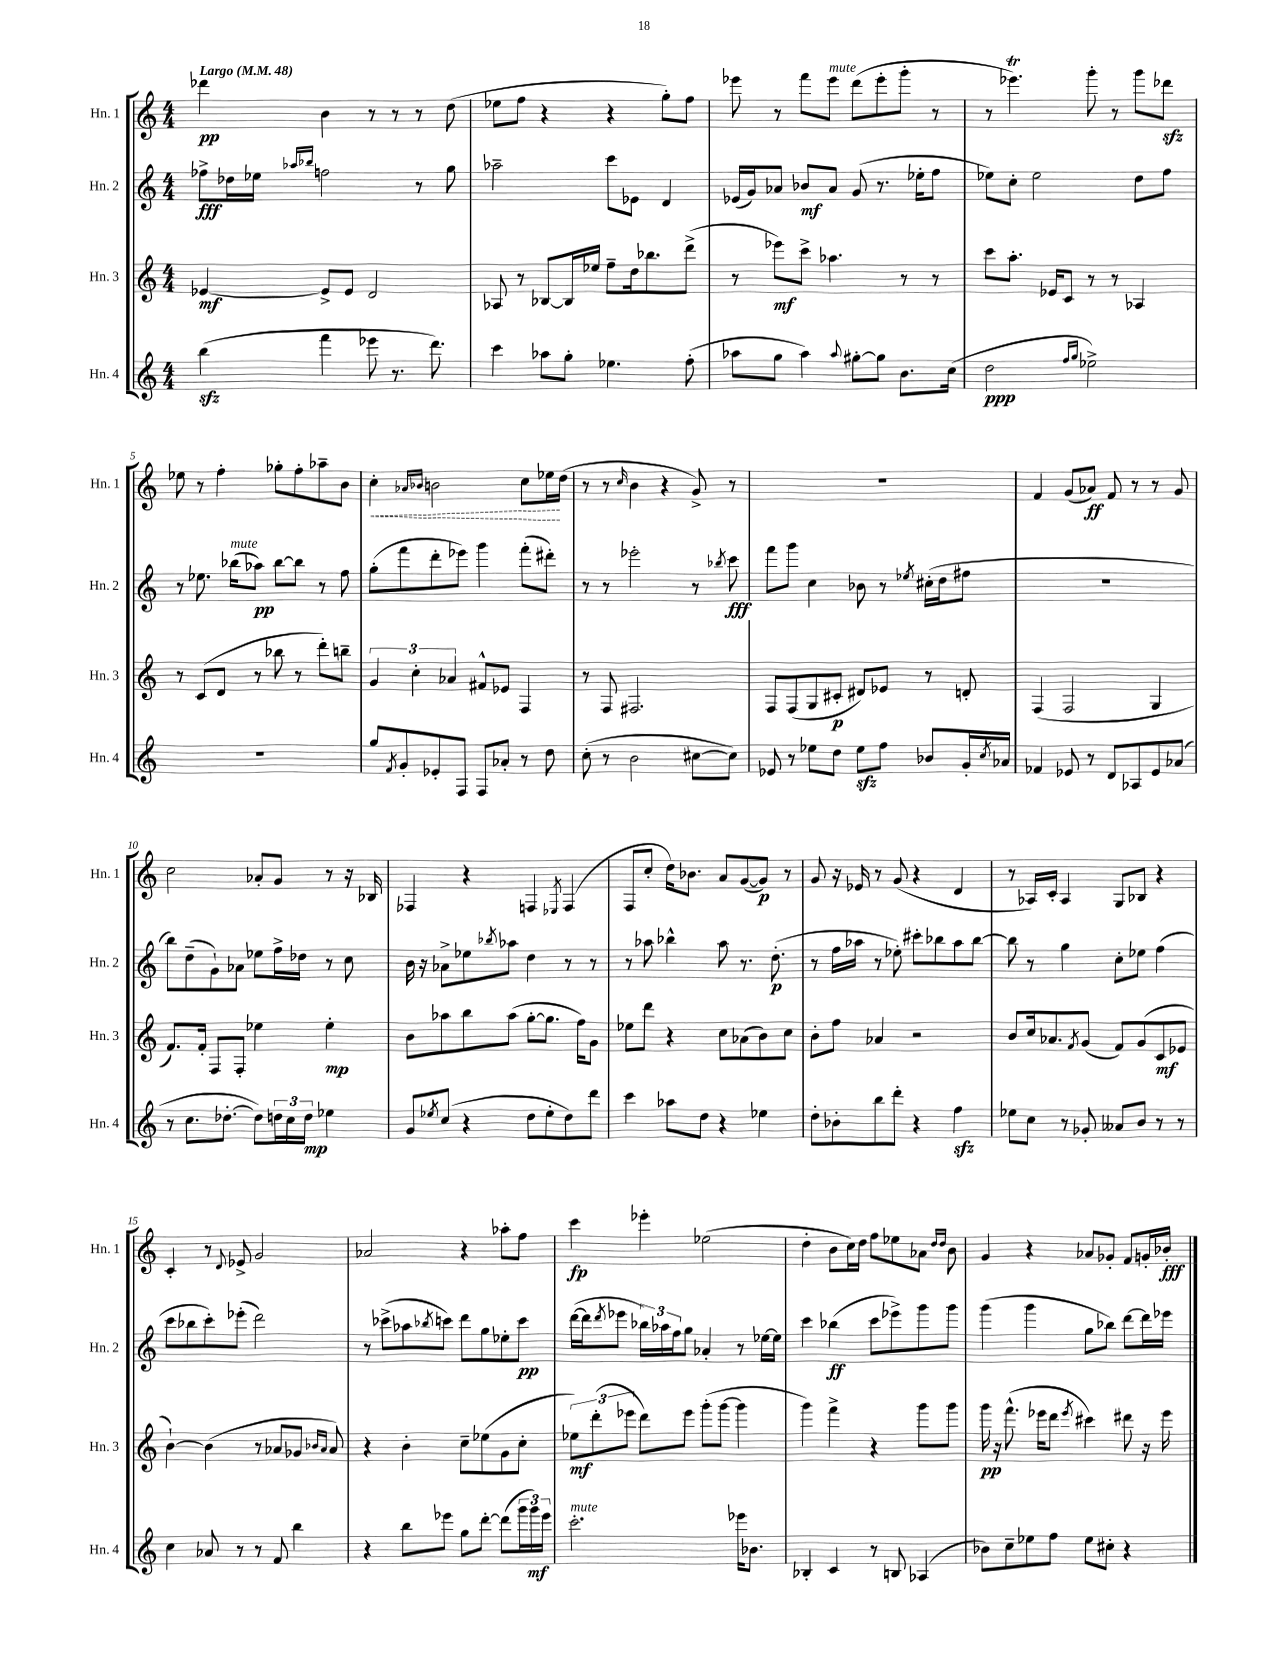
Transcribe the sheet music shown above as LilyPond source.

<<
\new StaffGroup <<
\new Staff = "s0" \with { instrumentName = "Hn. 1" shortInstrumentName = "Hn. 1" } {
    \clef treble \key c \major \numericTimeSignature \time 4/4 \tempo "Largo" 4 = 48
    des'''4\pp b'4 r8 r8 r8 d''8( |
    ees''8 f''8 r4 r4 g''8-.) f''8 |
    ees'''8 r8 f'''8 ees'''8^\markup { \italic "mute" } d'''8( ees'''8-. g'''8-. r8 |
    r8 ees'''4.\trill) g'''8-. r8 g'''8 des'''8\sfz |
    ees''8 r8 f''4-. ges''8-. f''8-. aes''8-- b'8 |
    \once \override Hairpin.style = #'dashed-line c''4-.\< \grace { aes'16 bes'16 } b'2 c''8 ees''16\! d''16( |
    r8 r8 \grace { c''16 } b'4 r4 g'8->) r8 |
    R1 |
    f'4 g'8( aes'8\ff) f'8 r8 r8 g'8 |
    c''2 aes'8-. g'8 r8 r16 bes16 |
    fes4 r4 f4 \acciaccatura { ees8 } f4( |
    f8 c''8-. d''16) bes'8. a'8 g'8~( g'8\p) r8 |
    g'8 r16 ees'16 r8 g'8( r4 d'4 |
    r8 aes16) c'16-. aes4 g8 bes8 r4 |
    c'4-. r8 \appoggiatura { d'8 } ees'8-> g'2 |
    aes'2 r4 aes''8-. f''8 |
    c'''4\fp ees'''4-. ees''2( |
    d''4-. b'8 c''16) d''16 f''8 ees''8 aes'8 \grace { d''16 d''16 } b'8 |
    g'4 r4 aes'8 ges'8-. f'8 g'16-. bes'16-.\fff \bar "|." |
}
\new Staff = "s1" \with { instrumentName = "Hn. 2" shortInstrumentName = "Hn. 2" } {
    \clef treble \key c \major \numericTimeSignature \time 4/4
    fes''8->\fff des''16 ees''16 \grace { aes''16 bes''16 } f''2 r8 g''8 |
    aes''2-- c'''8 ees'8 d'4 |
    ees'16( g'16) aes'8 bes'8\mf aes'8 g'8( r8. ees''16-. f''8 |
    ees''8) c''8-. ees''2 d''8 f''8 |
    r8 ees''8. bes''16^\markup { \italic "mute" }( aes''8\pp) bes''8~ bes''8 r8 f''8 |
    g''8-.( f'''8 d'''8-. ees'''8) g'''4 f'''8-.( dis'''8-.) |
    r8 r8 ees'''2-. r8 \acciaccatura { bes''8 } c'''8\fff |
    f'''8 g'''8 c''4 bes'8 r8 \acciaccatura { ees''8 } cis''16-.( d''16 fis''8 |
    R1 |
    b''8) d''8--( g'8-!) aes'8 ees''8 f''16-> des''16 r8 c''8 |
    b'16 r16 aes'8-> ees''8 \acciaccatura { bes''8 } aes''8 d''4 r8 r8 |
    r8 aes''8 bes''4-^ aes''8 r8. d''8.-.\p( |
    r8 f''16 aes''16 r8 ees''8-.) cis'''8-. bes''8 aes''8 bes''8~ |
    bes''8 r8 g''4 c''8-. ees''8 f''4( |
    c'''8 bes''8 c'''8-.) ees'''8-.( d'''2) |
    r8 ces'''8->( aes''8 \acciaccatura { bes''8 } c'''8) d'''8 g''8 ees''8-. c'''8\pp |
    d'''16~( d'''16 \acciaccatura { d'''8 } ees'''8 \tuplet 3/2 { bes''16) aes''16 f''16 } g''8 aes'4-. r8 ees''16~ ees''16 |
    c'''4 bes''4\ff( c'''8 ees'''8->) g'''8 g'''8 |
    g'''4( g'''4 g''8 bes''8) d'''8~ d'''16 ees'''16 \bar "|." |
}
\new Staff = "s2" \with { instrumentName = "Hn. 3" shortInstrumentName = "Hn. 3" } {
    \clef treble \key c \major \numericTimeSignature \time 4/4
    ees'4~\mf ees'8-> ees'8 d'2 |
    aes8 r8 bes8~ bes16 ees''16 f''8-- d''16 bes''8. d'''8->( |
    r8 ees'''8\mf) c'''8-> aes''4. r8 r8 |
    c'''8 a''8.-. ees'16 c'8 r8 r8 aes4 |
    r8 c'8( d'8 r8 bes''8 r8 d'''8-.) b''8-- |
    \tuplet 3/2 { g'4 c''4-. aes'4 } fis'8-^ ees'8 f4 |
    r8 f8 fis2. |
    f8 f8( g8 cis'8-.\p dis'8) ees'8 r8 d'8-. |
    f4( f2 g4 |
    f'8.) f'16-. f8 f8-. ees''4 ees''4-.\mp |
    b'8 aes''8 b''8 aes''8( g''8~-. g''8. f''16) g'8 |
    ees''8 d'''8 r4 c''8 aes'8( b'8) c''8 |
    b'8-. f''8 aes'4 r2 |
    b'8 c''16 aes'8. \acciaccatura { f'8 } g'8( f'8) g'8( c'8\mf ees'8 |
    b'4~-!) b'4( r8 aes'8 ges'8 \grace { bes'16 aes'16 } aes'8) |
    r4 b'4-. c''8-- ees''8( g'8 c''8-. |
    \tuplet 3/2 { ees''8\mf) d'''8-.( ees'''8 } d'''8) ees'''8 g'''8-.( g'''8~ g'''4 |
    g'''4) f'''4-> r4 g'''8 g'''8 |
    g'''16\pp r16 f'''8.-^( ees'''16 d'''8 \acciaccatura { ees'''8 } cis'''4) dis'''8 r16 ees'''16 \bar "|." |
}
\new Staff = "s3" \with { instrumentName = "Hn. 4" shortInstrumentName = "Hn. 4" } {
    \clef treble \key c \major \numericTimeSignature \time 4/4
    b''4\sfz( f'''4 ees'''8 r8. d'''8.) |
    c'''4 aes''8 g''8-. ees''4. f''8-.( |
    aes''8 g''8 aes''4) \appoggiatura { aes''8 } gis''8~-. gis''8 b'8. c''16( |
    d''2\ppp \grace { f''16 g''16 } ees''2->) |
    R1 |
    g''8 \acciaccatura { f'8 } g'8-. ees'8-. f8 f8 aes'8-. r8 d''8 |
    c''8-.( r8 b'2 cis''8~ cis''8) |
    ees'8 r8 ees''8 d''8 ees''8\sfz f''8 bes'8 g'16-. \acciaccatura { c''8 } aes'16 |
    fes'4 ees'8 r8 d'8 aes8 ees'8 aes'8( |
    r8 c''8. des''8.~-. des''8) \tuplet 3/2 { d''16 c''16 d''16\mp } ees''4 |
    g'8 \acciaccatura { ees''8 } c''8( r4 d''8 ees''8-. d''8) d'''8 |
    c'''4 aes''8 d''8 r4 ees''4 |
    d''8-. bes'8-. b''8 d'''8-. r4 f''4\sfz |
    ees''8 c''8 r8 ges'8-. aeses'8 b'8 r8 r8 |
    c''4 aes'8 r8 r8 f'8 b''4 |
    r4 b''8 ees'''8 g''8 d'''8~-. d'''8( \tuplet 3/2 { g'''16 g'''16\mf) ees'''16 } |
    c'''2.-.^\markup { \italic "mute" } ees'''16 bes'8. |
    bes4-. c'4 r8 b8 aes4( |
    bes'8) c''8-- ees''8 f''8 ees''8 cis''8-. r4 \bar "|." |
}
>>
>>
